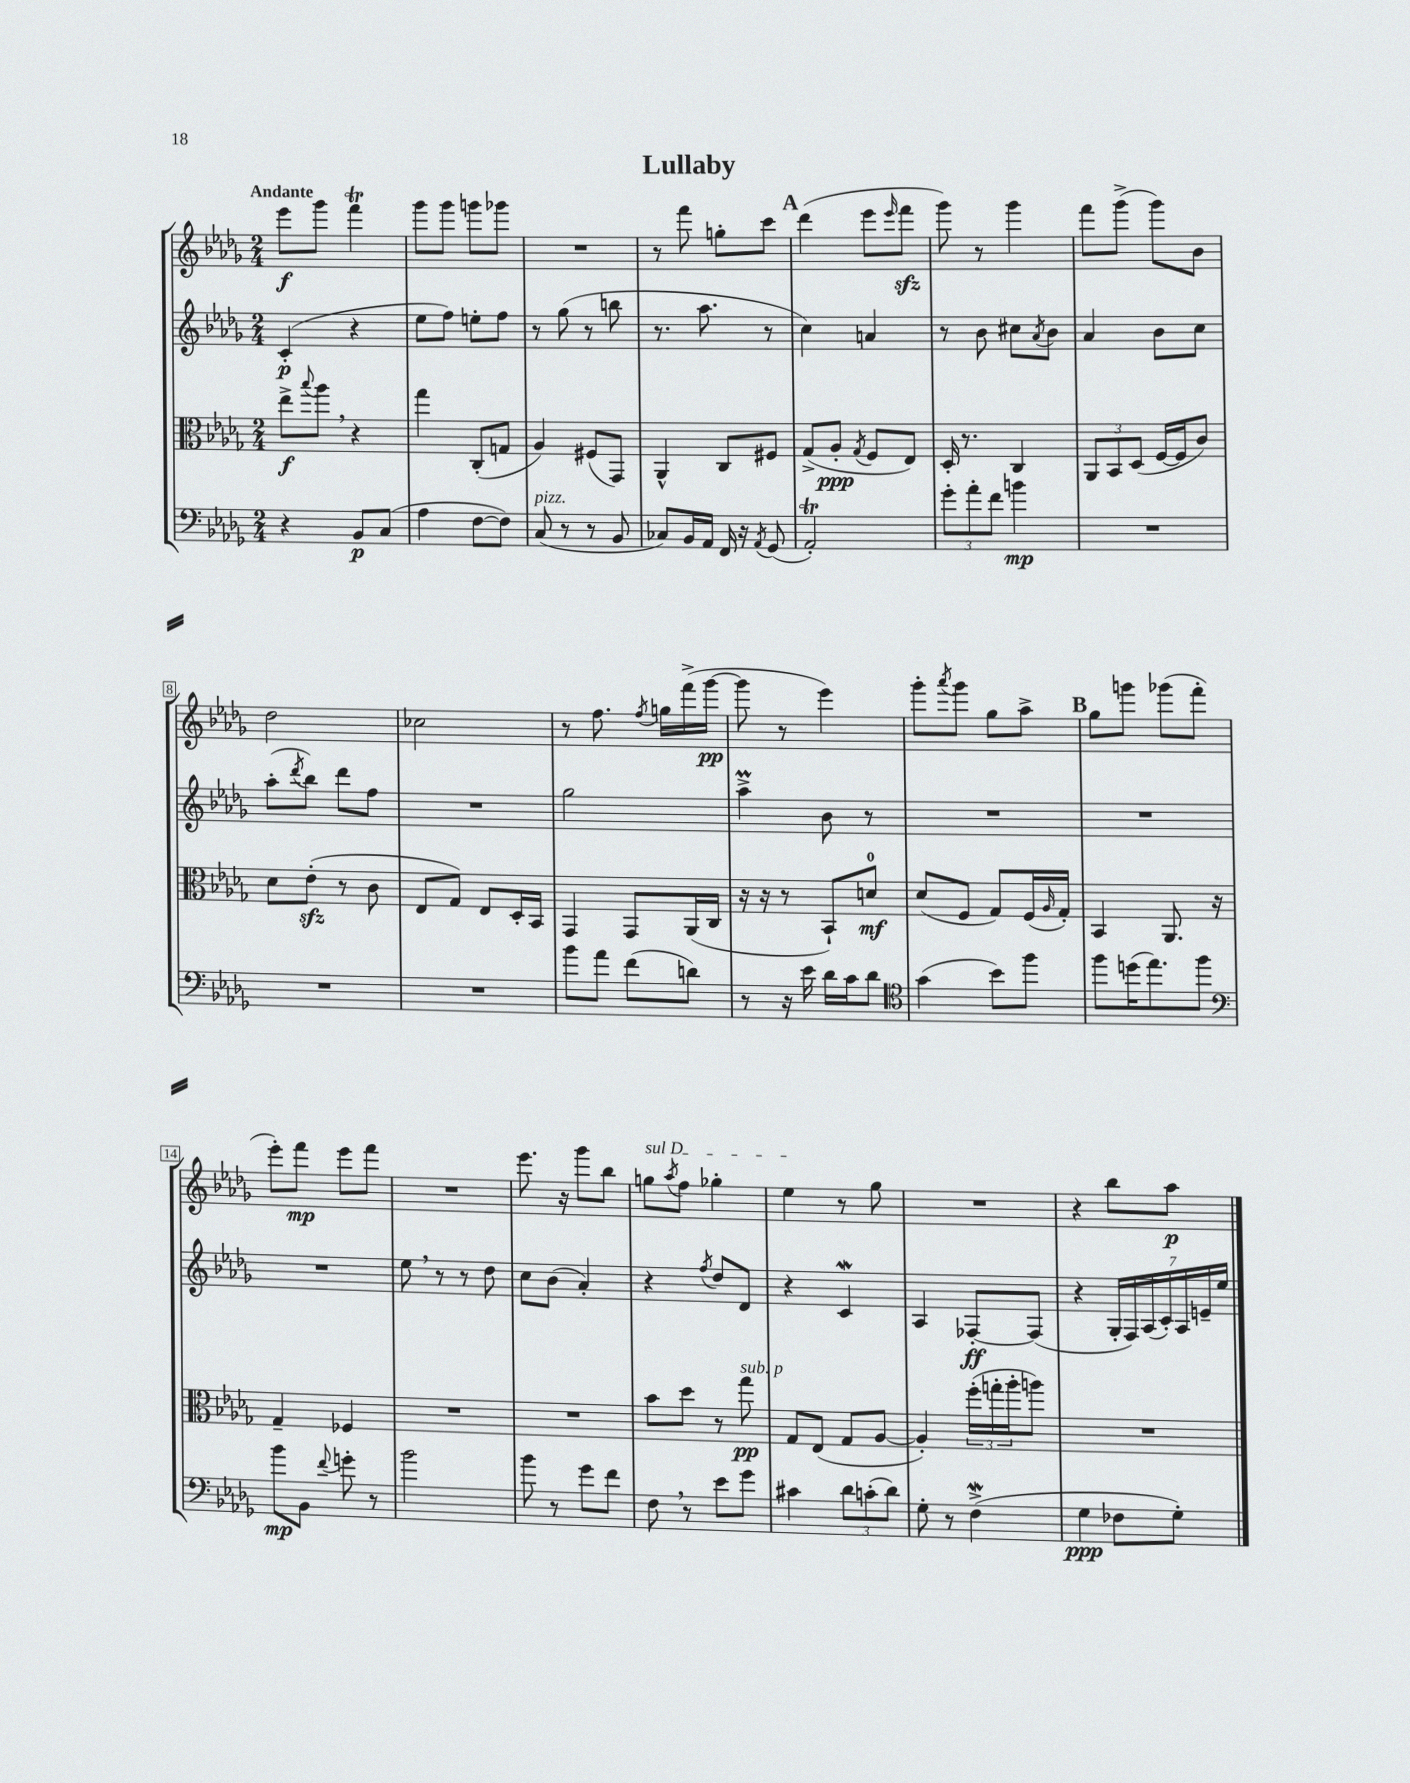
\header { title = "Lullaby" }
<<
\new StaffGroup <<
\new Staff = "s0" {
    \clef treble \key des \major \numericTimeSignature \time 2/4 \tempo "Andante"
    ees'''8\f ges'''8 f'''4\trill |
    ges'''8 ges'''8 g'''8 ges'''8 |
    R2 |
    r8 f'''8 g''8-. c'''8 |
    \mark \markup { \bold "A" } des'''4( ees'''8 \grace { ees'''16 } f'''8\sfz |
    ges'''8) r8 ges'''4 |
    f'''8 ges'''8->( ges'''8) bes'8 |
    des''2 |
    ces''2 |
    r8 f''8. \acciaccatura { f''8 } g''16 f'''16->( ges'''16~\pp |
    ges'''8 r8 ees'''4) |
    ges'''8-. \acciaccatura { aes'''8 } ges'''8 ges''8 aes''8-> |
    \mark \markup { \bold "B" } ges''8 g'''8 ges'''8( f'''8-. |
    ees'''8-.) f'''8\mp ees'''8 f'''8 |
    R2 |
    ees'''8. r16 ges'''8 bes''8 |
    \once \override TextSpanner.bound-details.left.text = \markup { \italic "sul D" } g''8\startTextSpan \acciaccatura { aes''8 } f''8 ges''4-. |
    ees''4\stopTextSpan r8 ges''8 |
    R2 |
    r4 bes''8 aes''8\p \bar "|." |
}
\new Staff = "s1" {
    \clef treble \key des \major \numericTimeSignature \time 2/4
    c'4-.\p( r4 |
    ees''8 f''8) e''8-. f''8 |
    r8 ges''8( r8 b''8 |
    r8. aes''8. r8 |
    \mark \markup { \bold "A" } c''4) a'4 |
    r8 bes'8 cis''8 \acciaccatura { aes'8 } bes'8 |
    aes'4 bes'8 c''8 |
    aes''8-.( \acciaccatura { des'''8 } bes''8) des'''8 f''8 |
    R2 |
    ges''2 |
    aes''4->\prall bes'8 r8 |
    R2 |
    \mark \markup { \bold "B" } R2 |
    R2 |
    ees''8 \breathe r8 r8 des''8 |
    c''8 bes'8( aes'4-.) |
    r4 \acciaccatura { f''8 } des''8 des'8 |
    r4 c'4\mordent |
    aes4 fes8~-.\ff fes8( |
    r4 \tuplet 7/4 { ges16-. f16) aes16( c'16-.) aes16 e'16-- ees''16 } \bar "|." |
}
\new Staff = "s2" {
    \clef alto \key des \major \numericTimeSignature \time 2/4
    ees''8->\f \appoggiatura { bes''8 } aes''8 \breathe r4 |
    ges''4 c8-.( g8 |
    aes4) fis8( ges,8) |
    aes,4-^ c8 fis8 |
    \mark \markup { \bold "A" } ges8->( aes8-.\ppp \acciaccatura { ges8 } f8 ees8) |
    des16-. r8. c4 |
    \tuplet 3/2 { aes,8 bes,8 des8( } f16~ f16 c'8) |
    des'8 ees'8-.\sfz( r8 c'8 |
    ees8 ges8) ees8 des16-. bes,16 |
    ges,4 ges,8 aes,16( c16 |
    r16 r16 r8 bes,8-!) d'8-0\mf |
    des'8( f8 ges8) f16( \grace { aes16 } ges16-.) |
    \mark \markup { \bold "B" } bes,4 aes,8. r16 |
    ges4-- fes4 |
    R2 |
    R2 |
    bes'8 des''8 r8 ges''8\pp^\markup { \italic "sub. p" } |
    ges8 ees8( ges8 aes8~ |
    aes4-.) \tuplet 3/2 { f''16-.( g''16-. aes''16-. } a''8) |
    R2 \bar "|." |
}
\new Staff = "s3" {
    \clef bass \key des \major \numericTimeSignature \time 2/4
    r4 bes,8\p c8( |
    aes4 f8~ f8) |
    c8^\markup { \italic "pizz." }( r8 r8 bes,8 |
    ces8) bes,16 aes,16 f,16 r16 \acciaccatura { aes,8 } ges,8( |
    \mark \markup { \bold "A" } aes,2-.\trill) |
    \tuplet 3/2 { ges'8-. aes'8-. f'8 } b'4\mp |
    R2 |
    R2 |
    R2 |
    bes'8 aes'8 f'8( d'8) |
    r8 r16 ees'16 des'16 c'16 des'8 |
    \clef tenor ges'4( bes'8) f''8 |
    \mark \markup { \bold "B" } f''8 d''16( ees''8.) f''8 |
    \clef bass bes'8\mp bes,8 \appoggiatura { f'8 } g'8-. r8 |
    bes'2 |
    bes'8 r8 ges'8 f'8 |
    f8 \breathe r8 ees'8 ges'8 |
    cis'4 \tuplet 3/2 { des'8 c'8-.( des'8) } |
    ges8-. r8 f4->\mordent( |
    ges4\ppp fes8 ges8-.) \bar "|." |
}
>>
>>
\layout { \context { \Score \override BarNumber.stencil = #(make-stencil-boxer 0.1 0.3 ly:text-interface::print) } }
